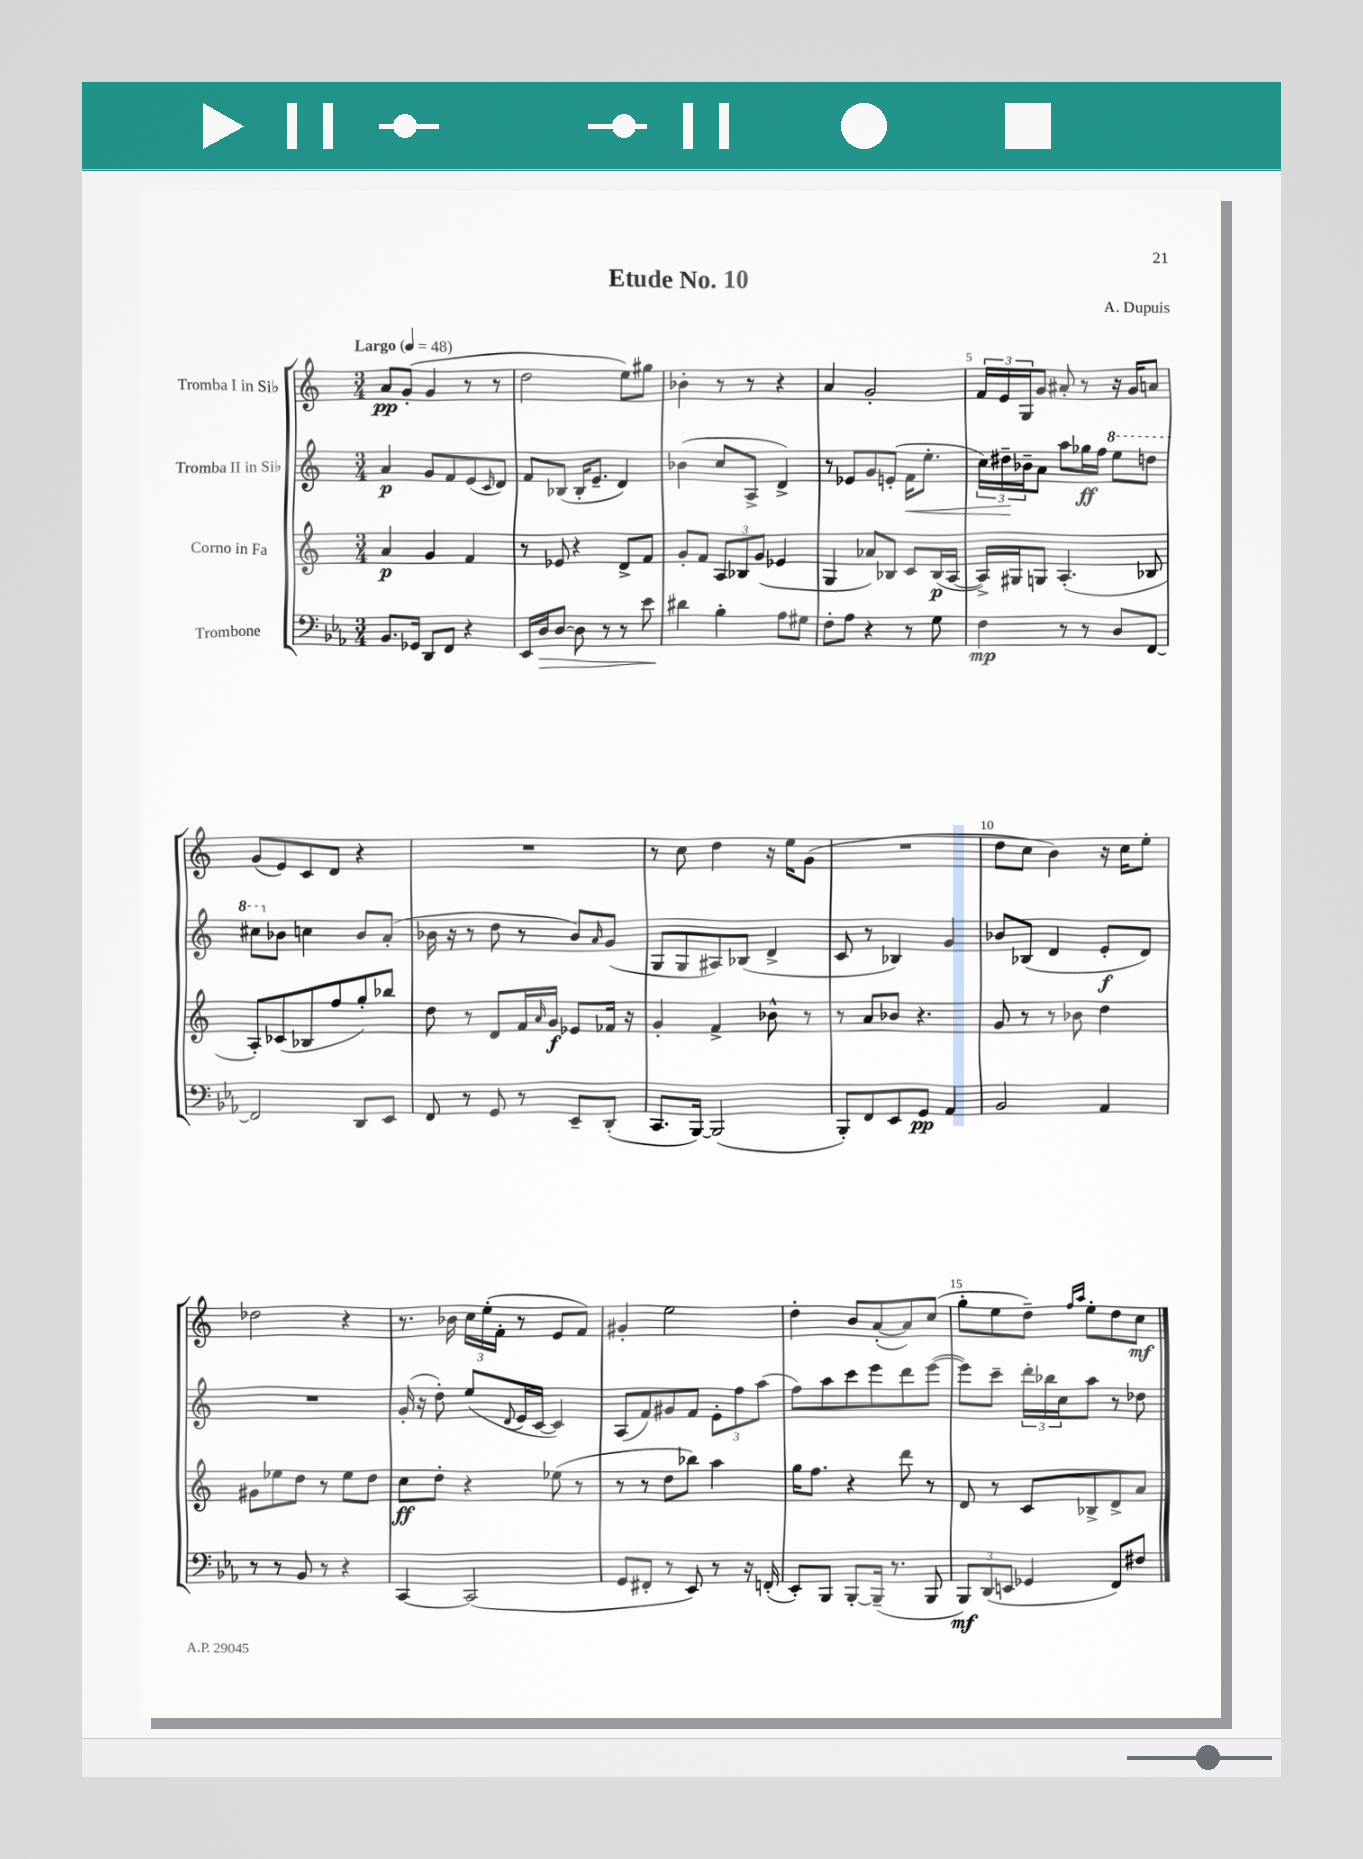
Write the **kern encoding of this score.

**kern	**dynam	**kern	**dynam	**kern	**dynam	**kern	**dynam
*part4	*part4	*part3	*part3	*part2	*part2	*part1	*part1
*staff4	*staff4	*staff3	*staff3	*staff2	*staff2	*staff1	*staff1
*I"Trombone	*	*I"Corno in Fa	*	*I"Tromba II in Si♭	*	*I"Tromba I in Si♭	*
*clefF4	*	*clefG2	*	*clefG2	*	*clefG2	*
*k[b-e-a-]	*	*k[]	*	*k[]	*	*k[]	*
*M3/4	*	*M3/4	*	*M3/4	*	*M3/4	*
*MM48	*	*MM48	*	*MM48	*	*MM48	*
=1	=1	=1	=1	=1	=1	=1	=1
!	!	!	!	!	!	!LO:TX:a:B:t=Largo	!
8.BB-/L	.	4a/	p	4a/	p	8a/L	pp
.	.	.	.	.	.	(8g'/J	.
16GG-X/Jk	.	.	.	.	.	.	.
8DD/L	.	4g/	.	8g/L	.	4g/	.
8FF/J	.	.	.	8f/	.	.	.
4r	.	4f/	.	(8e/	.	8r	.
.	.	.	.	16qqc/	.	.	.
.	.	.	.	8d/J)	.	8r	.
=2	=2	=2	=2	=2	=2	=2	=2
16EE-/LL	.	8r	.	8f/L	.	2dd\	.
!	!LO:HP:b	!	!	!	!	!	!
16D/J	>	.	.	.	.	.	.
[8D/J	.	8e-X/	.	(8B-X/J	.	.	.
8D\]	.	4r	.	16B-'/KL	.	.	.
.	.	.	.	8.e~/J	.	.	.
8r	.	.	.	.	.	.	.
8r	.	8d^/L	.	4d/)	.	8ee\L)	.
8e-\	.	8f/J	.	.	.	8gg#X\J	.
=3	=3	=3	=3	=3	=3	=3	=3
4d#X\	.	8g'/L	.	(4b-X\	.	4b-X'\	.
.	.	8f/J	.	.	.	.	.
4B-'\	]	12A/L	.	8cc/L	.	8r	.
.	.	12B-X/	.	.	.	.	.
.	.	.	.	8A^/J	.	8r	.
.	.	(12g/J	.	.	.	.	.
8A-\L	.	4e-X/	.	4d^/)	.	4r	.
8G#X\J	.	.	.	.	.	.	.
=4	=4	=4	=4	=4	=4	=4	=4
8F'\L	.	4G/	.	8r	.	4a/	.
8A-\J	.	.	.	8e-X/L	.	.	.
4r	.	8a-X/L)	.	8g/	.	2g'/	.
.	.	8B-X/J	.	(8en'/J	.	.	.
!	!	!	!	!	!LO:HP:b	!	!
8r	.	8c/L	.	16f\KL	<	.	.
.	.	.	.	8.ee'\J	.	.	.
8G\	.	(16B-/L	p	.	.	.	.
.	.	[16A/JJ	.	.	.	.	.
=5	=5	=5	=5	=5	=5	=5	=5
4F\	mp	16A^/LL])	.	24cc\LL)	.	24f/LL	.
.	.	.	.	24dd#X~\	.	24e/	.
.	.	16G#X/J	.	.	.	.	.
.	.	.	.	24b-X~\J	[	24G/J	.
.	.	8Gn/J	.	8a\J	.	8g/J	.
8r	.	(4.A'/	.	8aa\L	.	8a#X'/	.
8r	.	.	.	16gg-X\L	ff	8r	.
.	.	.	.	16ff\JJ	.	.	.
*	*	*	*	*8va	*	*	*
8D/L	.	.	.	8eee\L	.	16r	.
.	.	.	.	.	.	16g/KL	.
[8FF/J	.	8B-X/	.	8dddn\J	.	8an/J	.
!!LO:LB:g=z
=6	=6	=6	=6	=6	=6	=6	=6
2FF/]	.	8A'/L)	.	8ccc#X\L	.	(8g/L	.
*	*	*	*	*X8va	*	*	*
.	.	(8c-X/	.	8b-X\J	.	8e/)	.
.	.	8B-X/	.	4ccn\	.	8c/	.
.	.	8ff/	.	.	.	8d/J	.
8DD/L	.	8gg'/)	.	8b-/L	.	4r	.
8EE-/J	.	8bb-X/J	.	(8a'/J	.	.	.
=7	=7	=7	=7	=7	=7	=7	=7
8FF/	.	8dd\	.	16b-X\	.	2.r	.
.	.	.	.	16r	.	.	.
8r	.	8r	.	8r	.	.	.
8GG/	.	8d/L	.	8dd\	.	.	.
8r	.	16f/L	.	8r	.	.	.
.	.	16qqa/	.	.	.	.	.
.	.	16g/JJ	f	.	.	.	.
8EE-~/L	.	8e-X/L	.	8b-/L)	.	.	.
.	.	.	.	16qqa/	.	.	.
(8DD'/J	.	16f-X/Jk	.	(8g/J	.	.	.
.	.	16r	.	.	.	.	.
=8	=8	=8	=8	=8	=8	=8	=8
8.CC/L	.	4g'/	.	8G/L	.	8r	.
.	.	.	.	8G/	.	8cc\	.
[16BBB-/Jk)	.	.	.	.	.	.	.
(2BBB-/]	.	4f^/	.	8A#X/)	.	4dd\	.
.	.	.	.	(8B-X/J	.	.	.
.	.	8b-X^^\	.	4d^/	.	16r	.
.	.	.	.	.	.	16ee\KL	.
.	.	8r	.	.	.	(8g\J	.
=9	=9	=9	=9	=9	=9	=9	=9
8BBB-'/L)	.	8r	.	8c/	.	2.r	.
8FF/	.	8a/L	.	8r	.	.	.
8EE-/	.	8b-X/J	.	4B-X/)	.	.	.
8GG/J	pp	4.r	.	.	.	.	.
4AA-/	.	.	.	4g/	.	.	.
=10	=10	=10	=10	=10	=10	=10	=10
2BB-/	.	8g/	.	8b-X/L	.	8dd\L	.
.	.	8r	.	(8B-X/J	.	8cc\J	.
.	.	8r	.	4d/	.	4b\)	.
.	.	8b-X\	.	.	.	.	.
4AA-/	.	4dd\	.	8e'/L	f	16r	.
.	.	.	.	.	.	16cc\KL	.
.	.	.	.	8d/J)	.	8ee'\J	.
!!LO:LB:g=z
=11	=11	=11	=11	=11	=11	=11	=11
8r	.	8g#X\L	.	2.r	.	2dd-X\	.
8r	.	8ee-X\	.	.	.	.	.
8BB-/	.	8dd\J	.	.	.	.	.
8r	.	8r	.	.	.	.	.
4r	.	8ee-\L	.	.	.	4r	.
.	.	8dd\J	.	.	.	.	.
=12	=12	=12	=12	=12	=12	=12	=12
[4CC/	.	8cc\L	ff	(16g'/	.	8.r	.
.	.	.	.	16r	.	.	.
.	.	8dd'\J	.	8dd'\)	.	.	.
.	.	.	.	.	.	16b-X\	.
(2CC/]	.	4r	.	(8ee/L	.	24cc\LL	.
.	.	.	.	.	.	(24ee'\	.
.	.	.	.	.	.	24f'\JJ	.
.	.	.	.	8qqd/	.	.	.
.	.	.	.	16e/L	.	8r	.
.	.	.	.	[16c/JJ	.	.	.
.	.	(8ee-X\	.	4c/])	.	8e/L	.
.	.	8r	.	.	.	8f/J)	.
=13	=13	=13	=13	=13	=13	=13	=13
8GG/L	.	8r	.	(8A/L	.	4g#X'/	.
8FF#X'/J	.	8r	.	8f/)	.	.	.
8r	.	8dd\L	.	8g#X/	.	2ee\	.
8EE-/)	.	8bb-X\J)	.	8f/J	.	.	.
8r	.	4aa\	.	12e'\L	.	.	.
.	.	.	.	12ff\	.	.	.
16r	.	.	.	.	.	.	.
.	.	.	.	(12aa\J	.	.	.
(16FFn'/	.	.	.	.	.	.	.
=14	=14	=14	=14	=14	=14	=14	=14
8EE-'/L)	.	16gg\KL	.	8ff\L)	.	4dd'\	.
.	.	8.ff\J	.	.	.	.	.
8BBB-/J	.	.	.	8aa\	.	.	.
[8BBB-'/L	.	4r	.	8ccc\	.	8b/L	.
(16BBB-~/Jk]	.	.	.	8eee\	.	([8a'/	.
8.r	.	.	.	.	.	.	.
.	.	8ddd\	.	8ddd\	.	8a/])	.
8BBB-/	.	8r	.	([8eee\J	.	(8cc/J	.
=15	=15	=15	=15	=15	=15	=15	=15
12BBB-/L)	mf	8d/	.	8eee\L])	.	8gg'\L	.
(12DD/	.	.	.	.	.	.	.
.	.	8r	.	8ccc~\J	.	8ee\	.
12EEn/J	.	.	.	.	.	.	.
4GG-X/	.	8c/L	.	24ddd'\LL	.	8dd~\J)	.
.	.	.	.	24bb-X\	.	.	.
.	.	.	.	24cc\J	.	.	.
.	.	.	.	.	.	16qqff/LL	.
.	.	.	.	.	.	16qqaa/JJ	.
.	.	8B-X^/	.	8aa\J	.	8ee'\L	.
8FF/L)	.	8d^/	.	8r	.	8dd\	.
8F#X/J	.	8a/J	.	8dd-X\	.	8cc\J	mf
==	==	==	==	==	==	==	==
*-	*-	*-	*-	*-	*-	*-	*-
